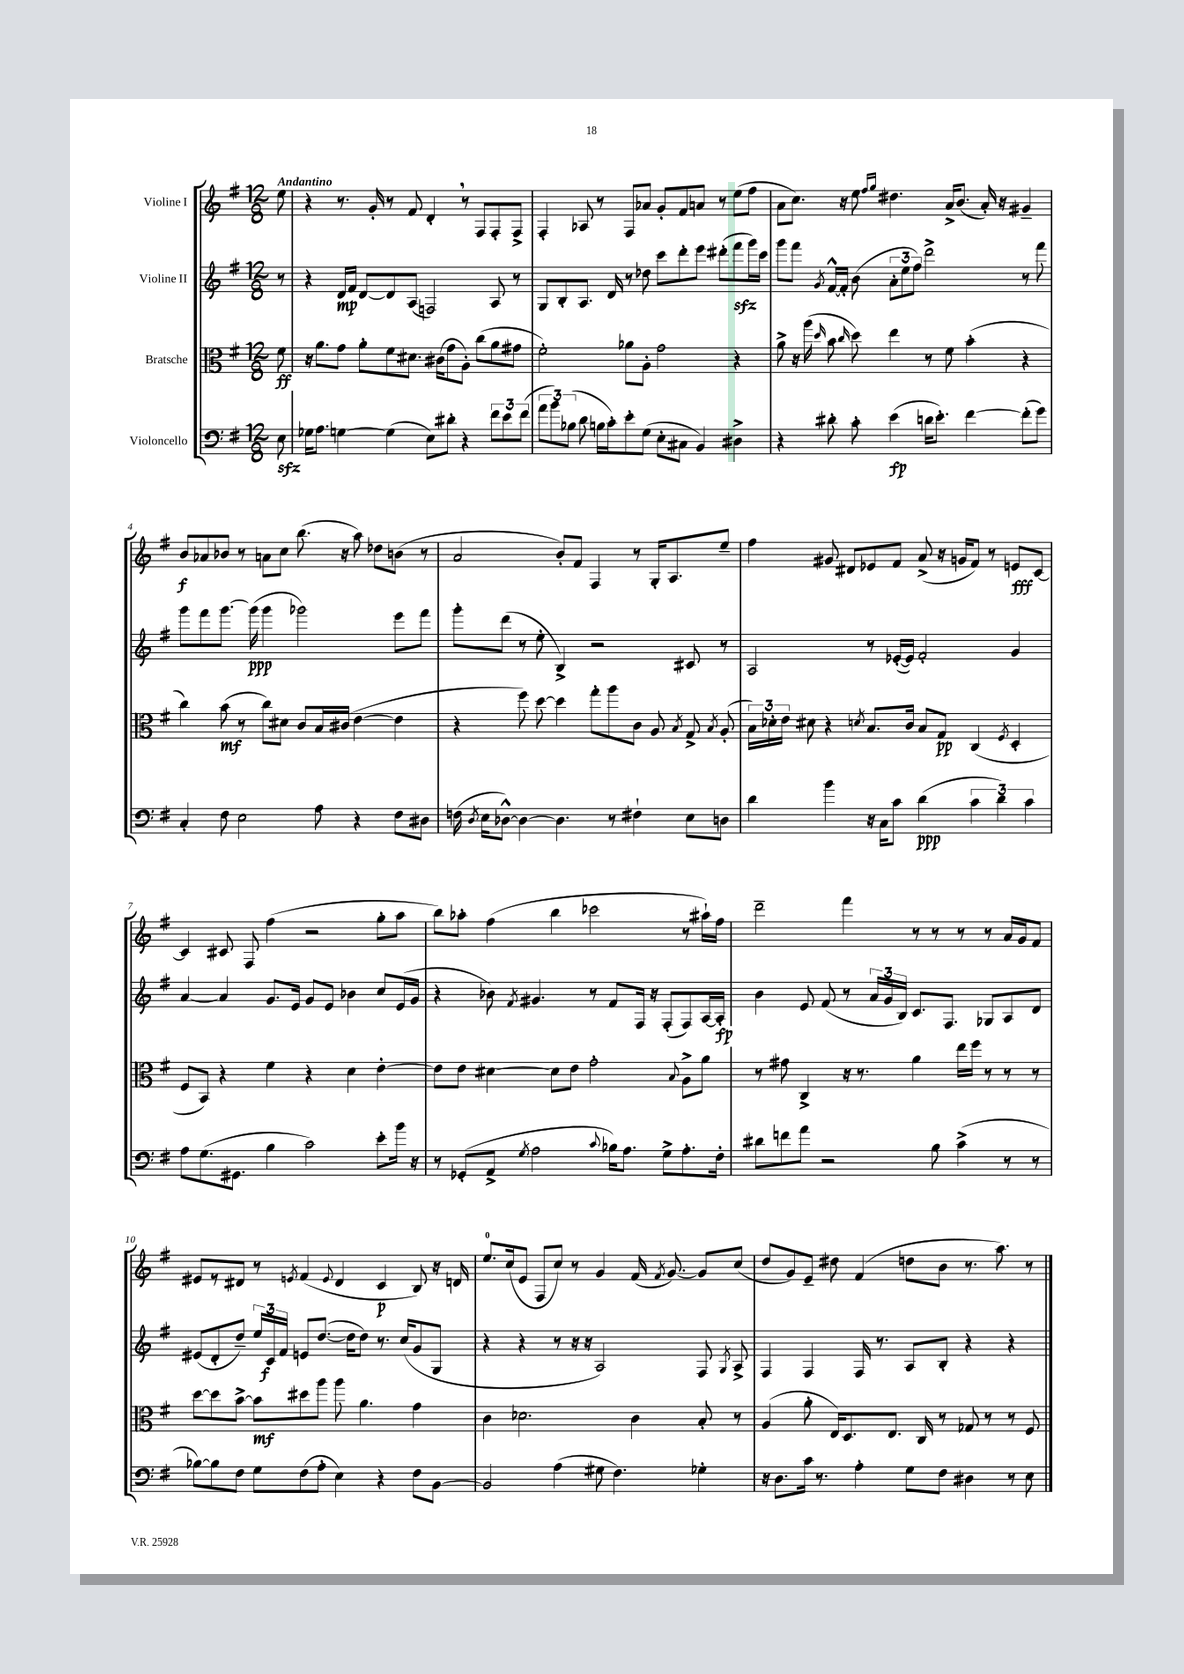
<<
\new StaffGroup <<
\new Staff = "s0" \with { instrumentName = "Violine I" } {
    \clef treble \key g \major \numericTimeSignature \time 12/8 \partial 8 \tempo "Andantino"
    \autoBeamOff e''8 |
    r4 r8. g'16-. r8 fis'8 d'4-. \breathe r8 fis8[ fis8-. fis8]-> |
    fis4-. aes8 r8 fis8[ aes'8] g'8[-. fis'8 a'8] r8 e''8[( fis''8] |
    a'8[ c''8.]) r16 e''8 \grace { fis''16[ g''16] } dis''4. a'16[-> b'8.]( a'16-.) r16 gis'4-- |
    b'8[\f aes'8 bes'8] r8 a'8[ c''8] b''8.( r16 a''8) des''8[ b'8]( r8 |
    a'2 b'8[-.) fis'8] fis4 r8 g16[-. a8. e''8]-- |
    fis''4 gis'8 dis'8[ ees'8 fis'8] a'8->( r16 g'16[ fis'8]) r8 e'8[\fff c'8]~ |
    c'4 cis'8 fis8 fis''4( r2 g''8[-. a''8] |
    b''8[) aes''8]-. fis''4( b''4 ces'''2 r8 ais''16[-!) fis''16] |
    d'''2-- fis'''4 r8 r8 r8 r8 a'16[ g'16 fis'8] |
    eis'8[ r8 dis'8] r8 \acciaccatura { e'8 } fis'4( \appoggiatura { e'8 } dis'4 c'4\p b8) r16 d'16 |
    e''8.[-0 c''16( e'8] fis8[ c''8]) r8 g'4 fis'16( \acciaccatura { fis'8 } g'8.~) g'8[ c''8]( |
    d''8[ g'8) e'8]-- dis''8 fis'4( d''8[ b'8] r8. a''8.) r8 \bar "|." |
}
\new Staff = "s1" \with { instrumentName = "Violine II" } {
    \clef treble \key g \major \numericTimeSignature \time 12/8 \partial 8
    \autoBeamOff r8 |
    r4 d'16[\mp fis'16] d'8[~ d'8 a8]( f2) a8 r8 |
    g8[ b8-. a8.] d'16 r8 des''8 c'''8[ d'''8-. e'''8] dis'''8[-.( fis'''8\sfz g'''16) c'''16] |
    g'''8[ fis'''8] \acciaccatura { g'8 } fis'16[~-^ fis'16]-. b'8( \tuplet 3/2 { a'8[-. e''8 fis''8]) } d'''2-> r8 fis'''8 |
    g'''8[ fis'''8 g'''8.]~ g'''16\ppp( g'''4 ges'''2) e'''8[ fis'''8] |
    g'''8[-. d'''8]( r8 e''8-. b4->) r2 cis'8 r8 |
    a2 r8 ees'16[~-.( ees'16]) fis'2-. g'4 |
    a'4~ a'4 g'8.[ e'16] g'8[ e'8] bes'4 c''8[ e'16( g'16] |
    r4 bes'8) \acciaccatura { fis'8 } gis'4. r8 fis'8[ fis16] r16 fis8[-.( fis8) a16~ a16]-.\fp |
    b'4 e'8 fis'8( r8 \tuplet 3/2 { a'16[ g'16 b16]) } c'8.[ fis8.] ges8[ a8 d'8] |
    eis'8[( d'8-. d''8]--) \tuplet 3/2 { e''16[ c'16\f fis'16] } e'8[ d''8.]~( d''16[ d''8]) r8. c''16[( g'8 g8] |
    r4 r4 r8 r16 r16 a2) fis8 \acciaccatura { g8 } a8-> |
    fis4 fis4 fis16 r8. a8[ b8]-. r4 r4 \bar "|." |
}
\new Staff = "s2" \with { instrumentName = "Bratsche" } {
    \clef alto \key g \major \numericTimeSignature \time 12/8 \partial 8
    \autoBeamOff fis'8\ff |
    r16 a'8.[ g'8] a'8[-. fis'8 dis'8.] cis'16[( g'8 a8]-.) c''8[( a'8 gis'8] |
    fis'2-.) aes'8[ a8]-. g'2 r4 |
    a'8-> r16 a''16( \grace { d''16 } b'8 \grace { c''16 } d''8) e''4 r8 fis'8 b'4-.( r4 |
    c''4) b'8\mf( r8 c''8[) dis'8] c'8[ b16 cis'16]( e'4~ e'4 |
    r4 fis''8) d''8~ d''4 g''8[-. a''8 c'8] a8 \acciaccatura { b8 } g8-> \acciaccatura { b8 } a8-.( |
    \tuplet 3/2 { b16[) des'16-. e'16] } dis'8 r4 \acciaccatura { d'8 } b8.[ c'16] b8[ g8]\pp c4( \acciaccatura { fis8 } d4-. |
    fis8[ b,8]) r4 fis'4 r4 d'4 e'4~-. |
    e'8[ e'8] dis'4~ dis'8[ e'8] g'2-. \appoggiatura { b8 } a8[-> a'8] |
    r8 gis'8 c4-> r16 r8. a'4 e''16[ fis''16] r8 r8 r8 |
    d''8[~ d''8 b'8]~-> b'8[\mf dis''8 a''8] a''8 a'4. g'4 |
    c'4 des'2. c'4 b8-. r8 |
    a4( a'8-. e16[) d8. e8.] c16 r8 ges8 r8 r8 fis8 \bar "|." |
}
\new Staff = "s3" \with { instrumentName = "Violoncello" } {
    \clef bass \key g \major \numericTimeSignature \time 12/8 \partial 8
    \autoBeamOff e8\sfz |
    ges16[ a8.] g4~ g4( e8[) dis'8]-. r4 \tuplet 3/2 { fis'8[ e'8 fis'8]( } |
    \tuplet 3/2 { a'8[ b'8) bes8]( } d'8 b16[ c'16-.) e'8-. g8]( e8[-. cis8] b,4) dis4-> |
    r4 dis'8-. c'8-. e'4\fp( d'16[ e'8.]-.) fis'4~ fis'8[-.( g'8]) |
    c4-. fis8 e2 a8 r4 fis8[ dis8] |
    f16( \acciaccatura { d8 } e16[ des8]~-^) des4~ des4. r8 fis4-! e8[ d8] |
    d'4 b'4 r16 c16[ c'8] d'4\ppp( \tuplet 3/2 { c'4 d'4) c'4 } |
    a8[ g8.( gis,8.] b4 c'2) e'8[-. b'16] r16 |
    r8 ges,8[-.( a,8]-> \acciaccatura { g8 } a2 \appoggiatura { c'8 } bes16[) a8.] g8[-> a8.-. fis16]-. |
    dis'8[ f'8 a'8] r2 b8 c'4->( r8 r8 |
    bes8[~) bes8 fis8] g8[ fis8( a8]-. e4) r4 fis8[ b,8]~ |
    b,2 a4( gis8 fis4.) ges4-. |
    r16 d8.[ c'16] r8. a4-. g8[ fis8] dis4 r8 e8 \bar "|." |
}
>>
>>
